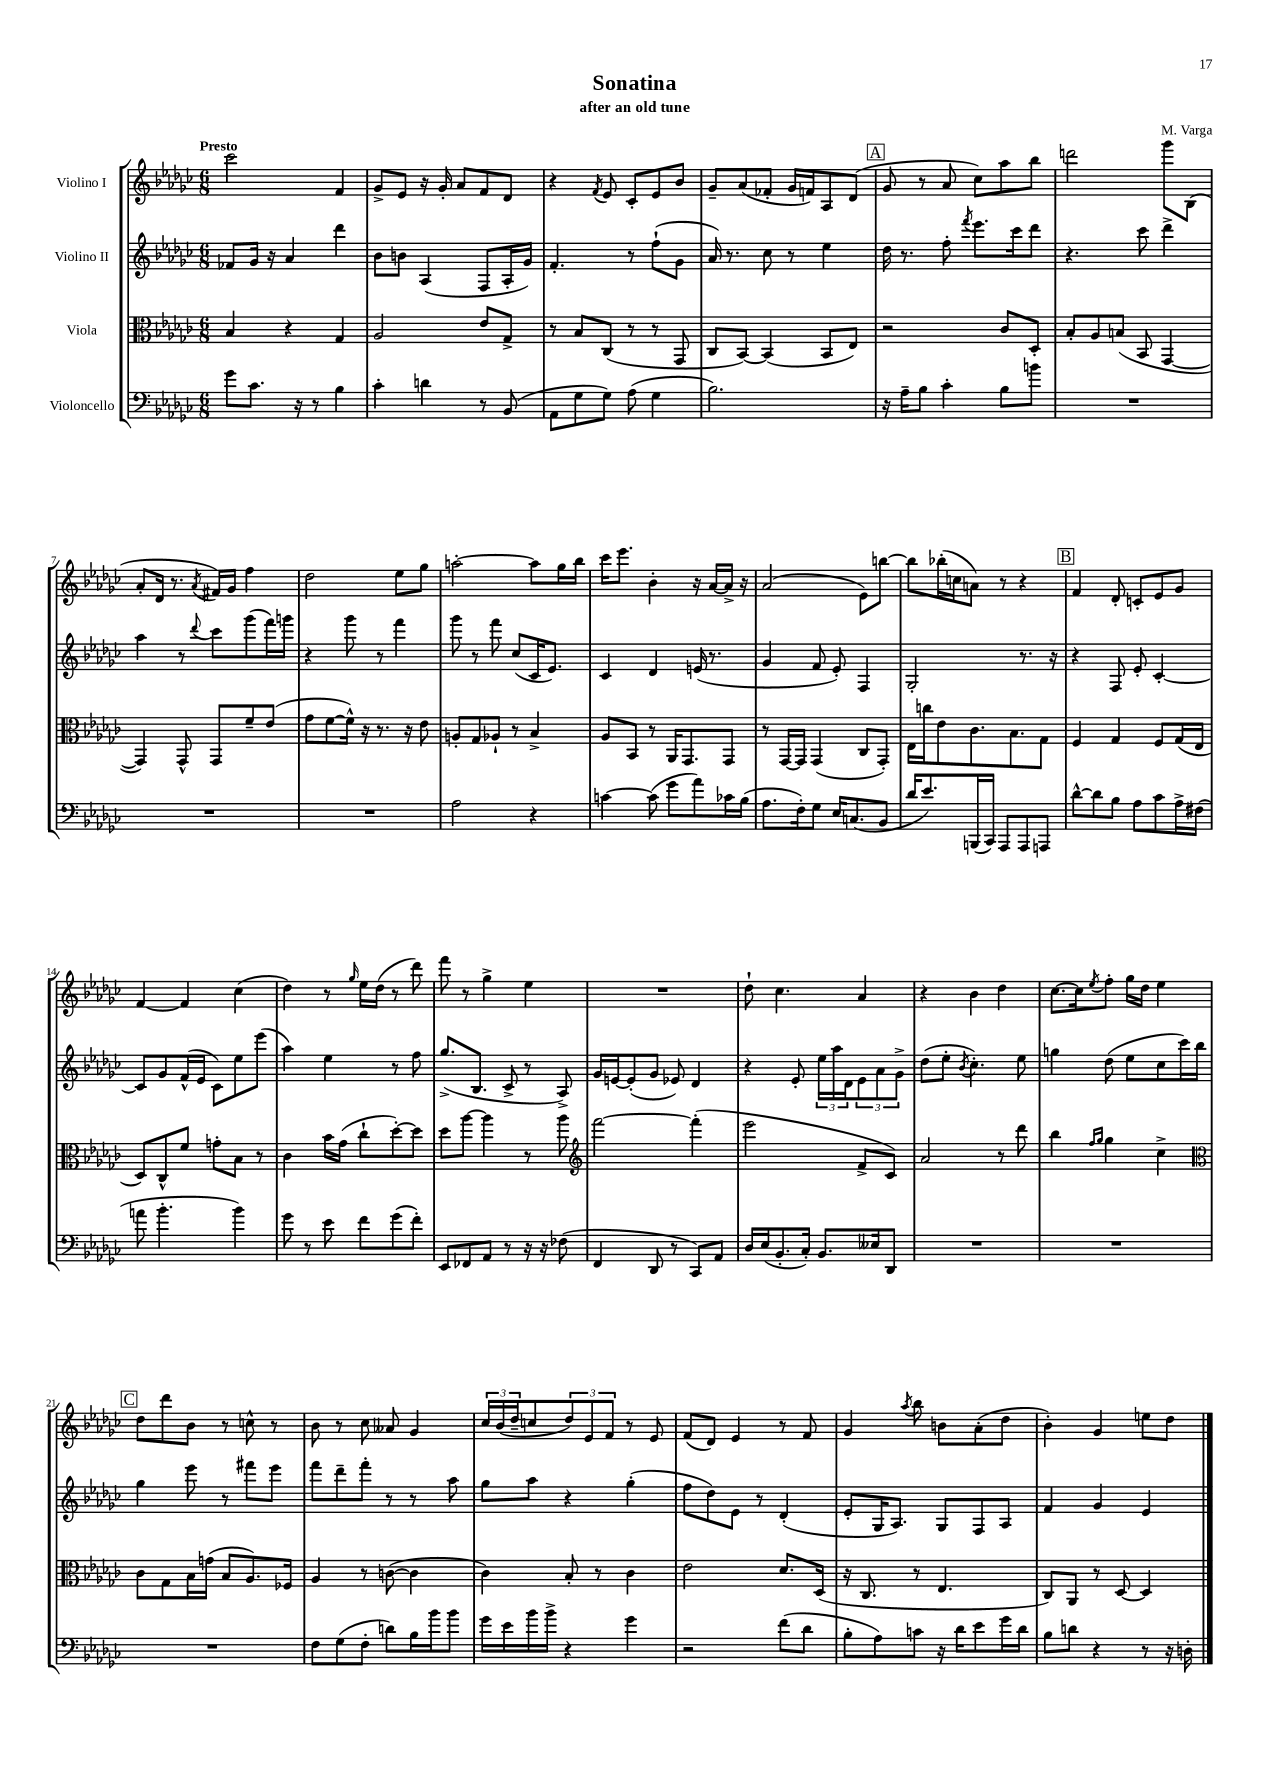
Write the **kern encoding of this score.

**kern	**kern	**kern	**kern
*part4	*part3	*part2	*part1
*staff4	*staff3	*staff2	*staff1
*I"Violoncello	*I"Viola	*I"Violino II	*I"Violino I
*clefF4	*clefC3	*clefG2	*clefG2
*k[b-e-a-d-g-c-]	*k[b-e-a-d-g-c-]	*k[b-e-a-d-g-c-]	*k[b-e-a-d-g-c-]
*M6/8	*M6/8	*M6/8	*M6/8
=1	=1	=1	=1
!	!	!	!LO:TX:a:B:t=Presto
8g-\L	4B-/	8f-X/L	2ccc-\
8.c-\J	.	16g-/Jk	.
.	.	16r	.
.	4r	4a-/	.
16r	.	.	.
8r	.	.	.
4B-\	4G-/	4ddd-\	4f/
=2	=2	=2	=2
4c-'\	2A-/	8b-\L	8g-^/L
.	.	8bn\J	8e-/J
4dn\	.	(4A-/	16r
.	.	.	16g-'/
.	.	.	8a-/L
8r	8e-/L	8F/L	8f/
(8BB-/	8G-^/J	16A-'/L	8d-/J
.	.	16g-/JJ)	.
=3	=3	=3	=3
8AA-\L	8r	4.f'/	4r
8G-\	8B-/L	.	.
.	.	.	8qf/
8G-\J)	(8C-/J	.	8e-/
(8A-\	8r	8r	8c-'/L
4G-\	8r	(8ff`\L	8e-/
.	8GG-/	8g-\J	8b-/J
=4	=4	=4	=4
2.B-\)	8C-/L	16a-/)	8g-~/L
.	.	8.r	.
.	[8BB-/J)	.	(8a-/
.	(4BB-/]	8cc-\	8f-X'/J
.	.	8r	16g-/LL
.	.	.	16fn/J)
.	8BB-/L	4ee-\	8A-/
.	8E-/J)	.	(8d-/J
!!LO:REH:place=s1:t=A
=5	=5	=5	=5
16r	2r	16dd-\	8g-/
16A-~\KL	.	8.r	.
8B-\J	.	.	8r
4c-'\	.	8ff'\	8a-/
.	.	8qfff/	.
.	.	8.eee-\L	8cc-\L)
8B-\L	8c-/L	.	8aa-\
.	.	16ccc-\k	.
8bn\J	8D-'/J	8ddd-\J	8bb-\J
=6	=6	=6	=6
2.r	8B-'/L	4.r	2dddn\
.	8A-/	.	.
.	(8Bn/J	.	.
.	8BB-/	8ccc-\	.
.	[4GG-/	4ddd-^\	8ggg-\L
.	.	.	(8B-\J
!!LO:LB:g=z
=7	=7	=7	=7
2.r	4GG-/])	4aa-\	8a-'/L
.	.	.	16d-/Jk
.	.	.	8.r
.	8GG-^^/	8r	.
.	.	8qqddd-/	8qa-/
.	8GG-/L	8ccc-\L	16f#X/LL)
.	.	.	16g-/JJ
.	8f~/	(8ggg-\	4ff\
.	(8e-/J	16fff\L)	.
.	.	16gggn\JJ	.
=8	=8	=8	=8
2.r	8g-\L	4r	2dd-\
.	[8f\	.	.
.	16f^^\Jk])	8ggg-\	.
.	16r	.	.
.	8.r	8r	.
.	.	4fff\	8ee-\L
.	16r	.	.
.	8e-\	.	8gg-\J
=9	=9	=9	=9
2A-\	8An'/L	8ggg-\	[2aan'\
.	8G-/	8r	.
.	8A-X`/J	8fff\	.
.	8r	(8cc-/L	.
4r	4B-^/	16c-/K	8aa\L]
.	.	8.e-/J)	.
.	.	.	16gg-\L
.	.	.	16bb-\JJ
=10	=10	=10	=10
[4cn\	8A-/L	4c-/	16ccc-\KL
.	.	.	8.eee-\J
.	8BB-/J	.	.
(8c\]	8r	4d-/	4b-'\
8g-\L	16AA-/KL	.	.
.	8.GG-/	.	.
8a-\)	.	(16en/	16r
.	.	8.r	[16a-/LL
16c-X\L	8GG-/J	.	16a-^/JJ]
(16B-\JJ	.	.	16r
=11	=11	=11	=11
8.A-\L	8r	4g-/	(2a-/
.	[16GG-/LL	.	.
16F'\k)	16GG-/JJ]	.	.
8G-\J	(4GG-/	8f/	.
16E-/KL	.	8e-'/)	.
(8.Cn/	.	.	.
.	8C-/L	4F/	8e-\L)
8BB-/J	8GG-'/J)	.	[8bbn\J
=12	=12	=12	=12
16d-/KL	16E-\LL	2G-'/	8bb\L]
8.e-/)	16ccn\J	.	.
.	8e-\	.	(16bb-X'\L
.	.	.	16ccn\J
(16BBBn/L	8.c-\	.	8an\J)
16CC-/JJ)	.	.	.
8AAA-/L	.	.	8r
.	8.B-\	.	.
8AAA-/	.	8.r	4r
8AAAn/J	8G-\J	.	.
.	.	16r	.
!!LO:REH:place=s1:t=B
=13	=13	=13	=13
[8d-^^\L	4F/	4r	4f/
8d-\]	.	.	.
8B-\J	4G-/	8F/	8d-'/
8A-\L	.	8e-'/	8cn'/L
8c-\	8F/L	[4c-'/	8e-/
16A-^\L	(16G-/L	.	8g-/J
(16F#X\JJ	16E-/JJ	.	.
!!LO:LB:g=z
=14	=14	=14	=14
8an\	8D-/L)	8c-/L]	[4f/
4.b-'\	8C-^^/	8g-/	.
.	8f/J	(16f^^/L	4f/]
.	.	16e-/JJ	.
.	8gn'\L	8c-\L)	.
4b-\)	8B-\J	8ee-\	(4cc-\
.	8r	(8eee-\J	.
=15	=15	=15	=15
8g-\	4c-\	4aa-\)	4dd-\)
8r	.	.	.
8e-\	16b-\LL	4ee-\	8r
.	(16g-\JJ	.	.
.	.	.	16qqgg-/
8f\L	8cc-`\L	.	16ee-\LL
.	.	.	(16dd-\JJ
(8g-\	[8dd-'\)	8r	8r
8f'\J)	8dd-\J]	8ff\	8ddd-\)
=16	=16	=16	=16
8EE-/L	8dd-\L	(8.gg-^/L	8fff\
8FF-X/	[8aa-\J	.	8r
.	.	8.B-/J	.
8AA-/J	4aa-\]	.	4gg-^\
8r	.	8c-^/	.
16r	8r	8r	4ee-\
16r	.	.	.
(8F-X\	8aa-\	8A-^/)	.
=17	=17	=17	=17
*	*clefG2	*	*
4FF/	[2fff\	16g-/LL	2.r
.	.	[16en/J	.
.	.	(8e'/]	.
8DD-/	.	8g-/J	.
8r	.	8e-X/)	.
8CC-/L)	(4fff'\]	4d-/	.
8AA-/J	.	.	.
=18	=18	=18	=18
16D-/LL	2eee-\	4r	8dd-`\
(16E-/J	.	.	.
8.BB-'/	.	.	4.cc-\
.	.	8e-'/	.
16C-'/Jk)	.	.	.
8.BB-/L	.	24ee-\LL	.
.	.	24aa-\	.
.	.	24d-\J	.
.	8f^/L	12e-\	4a-/
16E--X/k	.	.	.
.	.	12a-\	.
8DD-/J	8c-/J)	.	.
.	.	12g-^\J	.
=19	=19	=19	=19
2.r	2a-/	(8dd-\L	4r
.	.	8ee-'\J	.
.	.	8qb-/	.
.	.	4.cc-'\)	4b-\
.	8r	.	4dd-\
.	8ddd-\	8ee-\	.
=20	=20	=20	=20
2.r	4bb-\	4ggn\	[8.cc-\L
.	.	.	16cc-\k]
.	16qqff/LL	.	.
.	16qqgg-/JJ	.	8qee-/
.	4gg-\	(8dd-\	8ff'\J
.	.	8ee-\L	16gg-\LL
.	.	.	16dd-\JJ
.	4cc-^\	8cc-\	4ee-\
.	.	16ccc-\L)	.
.	.	16bb-\JJ	.
!!LO:LB:g=z
!!LO:REH:place=s1:t=C
=21	=21	=21	=21
*	*clefC3	*	*
2.r	8c-\L	4gg-\	8dd-\L
.	8G-\	.	8ddd-\
.	16B-\L	8eee-\	8b-\J
.	(16gn\JJ	.	.
.	8B-/L	8r	8r
.	8.A-/)	8fff#X\L	8ccn^^\
.	.	8eee-\J	8r
.	16F-X/Jk	.	.
=22	=22	=22	=22
8F\L	4A-/	8fff\L	8b-\
(8G-\	.	8ddd-~\	8r
8F'\J	8r	8fff'\J	8cc-\
8dn\L)	([8cn\	8r	8a--X/
16B-\L	4c\]	8r	4g-/
16b-\J	.	.	.
8b-\J	.	8aa-\	.
=23	=23	=23	=23
16g-\LL	4c-\)	8gg-\L	24cc-/LL
.	.	.	(24b-/
16e-\	.	.	.
.	.	.	24dd-~/J
16b-\	.	8aa-\J	8ccn/
16b-^\JJ	.	.	.
4r	8B-'/	4r	12dd-/)
.	.	.	12e-/
.	8r	.	.
.	.	.	12f/J
4g-\	4c-\	(4gg-'\	8r
.	.	.	8e-/
=24	=24	=24	=24
2r	2e-\	8ff\L	(8f/L
.	.	8dd-\)	8d-/J)
.	.	8e-\J	4e-/
.	.	8r	.
(8f\L	8.d-/L	(4d-'/	8r
8d-\J	.	.	8f/
.	(16D-/Jk	.	.
=25	=25	=25	=25
8B-'\L	16r	8e-'/L	4g-/
.	8.C-/	.	.
8A-\)	.	16G-/K	.
.	.	8.A-/J)	.
.	.	.	8qaa-/
8cn\J	8r	.	8bb-\
16r	4.E-/	8G-/L	8bn\L
16d-\KL	.	.	.
8e-\	.	8F/	(8a-'\
16g-\L	.	8A-/J	8dd-\J
16d-\JJ	.	.	.
=26	=26	=26	=26
8B-\L	8C-/L)	4f/	4b-'\)
8dn\J	8AA-/J	.	.
4r	8r	4g-/	4g-/
.	[8D-/	.	.
8r	4D-/]	4e-/	8een\L
16r	.	.	8dd-\J
16Dn'\	.	.	.
==	==	==	==
*-	*-	*-	*-
